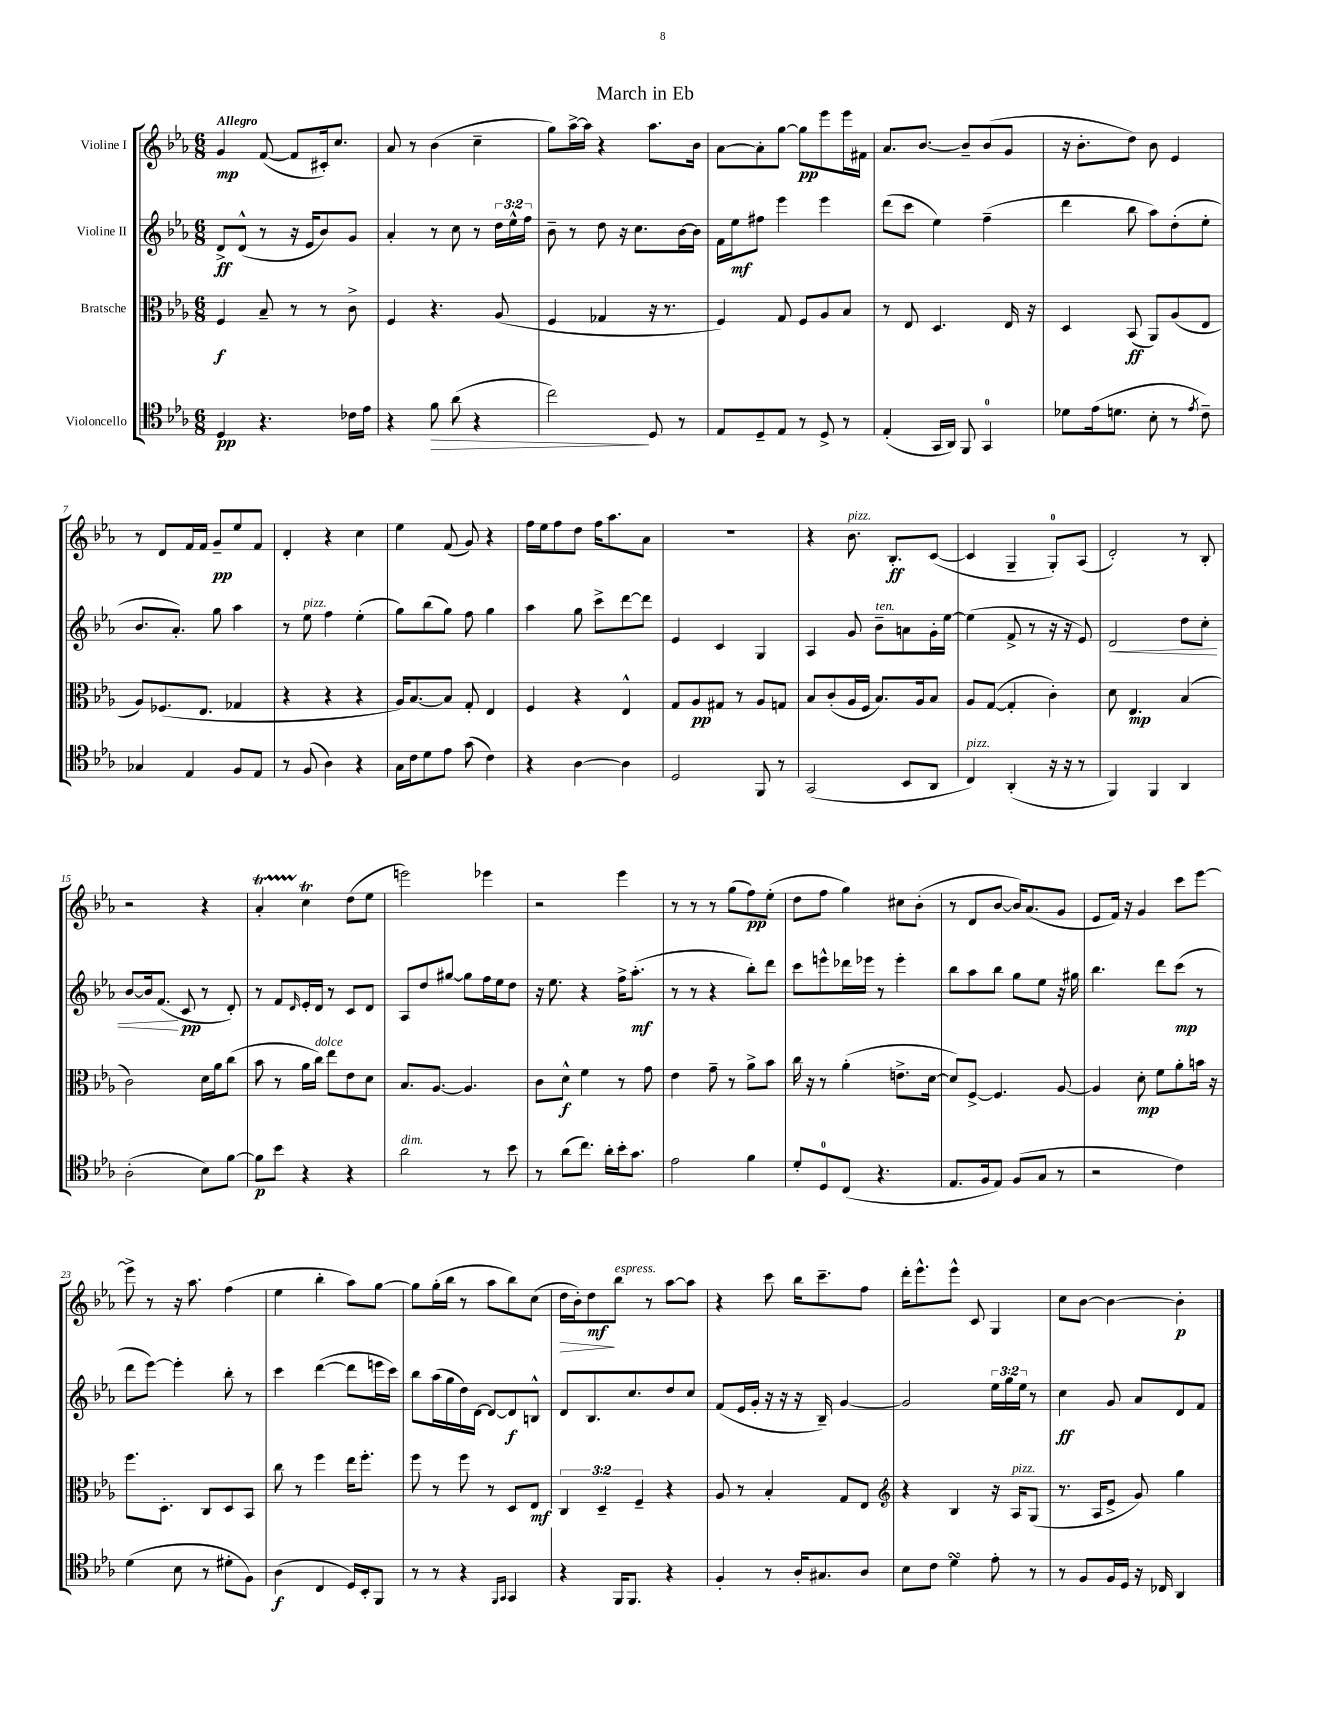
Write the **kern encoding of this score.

**kern	**kern	**kern	**kern
*staff4	*staff3	*staff2	*staff1
*clefC4	*clefC3	*clefG2	*clefG2
*k[b-e-a-]	*k[b-e-a-]	*k[b-e-a-]	*k[b-e-a-]
*M6/8	*M6/8	*M6/8	*M6/8
4D/	4F/	8d^/L	4g/
.	.	(8d^^/J	.
4.r	8B-~/	8r	([8f/
.	8r	16r	8f/]L
.	.	16e-/LK	.
.	8r	8b-/)	16c#'/k)
.	.	.	8.cc/J
16c-\LL	8c^\	8g/J	.
16e-\JJ	.	.	.
=	=	=	=
4r	4F/	4a-'/	8a-/
.	.	.	8r
8f\	4.r	8r	(4b-\
(8a-\	.	8cc\	.
4r	.	8r	4cc~\
.	(8A-/	24dd\LL	.
.	.	24ee-^^\	.
.	.	24ff\JJ	.
=	=	=	=
2cc\)	4F/	8b-~\	8gg\L)
.	.	8r	[16aa-^\L
.	.	.	16aa-\]JJ
.	4G-/	8dd\	4r
.	.	16r	.
.	.	8.cc\L	.
8D/	16r	.	8.aa-\L
.	8.r	.	.
8r	.	[16b-\L	.
.	.	16b-\]JJ	16b-\Jk
=	=	=	=
8E-/L	4F/)	16f\LL	[8a-\L
.	.	16ee-\J	.
8D~/	.	8ff#\J	8a-'\]
8E-/J	8G/	4eee-\	[8gg\J
8r	8F/L	.	8gg\]L
8D^/	8A-/	4eee-\	8eee-\
8r	8B-/J	.	16eee-\L
.	.	.	16f#\JJ
=	=	=	=
(4E-'/	8r	(8ddd\L	8.a-/L
.	8E-/	8ccc\J	.
.	.	.	[8.b-/J
16GG/LL	4.D/	4ee-\)	.
16AA-/JJ)	.	.	.
8FF/	.	.	8b-~/]L
4GG/	.	(4ff~\	(8b-/
.	16E-/	.	8g/J
.	16r	.	.
=	=	=	=
8d-\L	4D/	4ddd\	16r
.	.	.	8.b-'\L
(16e-\k	.	.	.
8.d\J	.	.	.
.	(8BB-/	8bb-\	8dd\J)
8B-'\	8AA-/L)	8aa-\L)	8b-\
8r	(8A-/	(8dd'\	4e-/
8qe-/	.	.	.
8c~\)	8E-/J	8ee-'\J	.
=	=	=	=
4G-/	8A-/L)	8.b-/L	8r
.	(8.F-/	.	8d/L
.	.	8.a-'/J)	.
4E-/	.	.	16f/L
.	8.E-/J	.	16f/JJ
.	.	8gg\	8g~/L
8F/L	4G-/	4aa-\	8ee-/
8E-/J	.	.	8f/J
=	=	=	=
8r	4r	8r	4d'/
(8F/	.	8ee-\	.
4A-\)	4r	4ff\	4r
4r	4r	(4ee-'\	4cc\
=	=	=	=
16G\LL	16A-/LK)	8gg\L)	4ee-\
16c\J	[8.B-/	.	.
8d\	.	(8bb-\	.
8e-\J	8B-/]J	8gg\J)	(8f/
(8g\	8G'/	8ff\	8g/)
4c\)	4E-/	4gg\	4r
=	=	=	=
4r	4F/	4aa-\	16ff\LL
.	.	.	16ee-\J
.	.	.	8ff\
[4A-\	4r	8gg\	8dd\J
.	.	8ccc^\L	16ff\LK
.	.	.	8.aa-\
4A-\]	4E-^^/	[8ddd\	.
.	.	8ddd\]J	8a-\J
=	=	=	=
2D/	8G/L	4e-/	2.r
.	8A-/	.	.
.	8G#/J	4c/	.
.	8r	.	.
8FF/	8A-/L	4G/	.
8r	8G/J	.	.
=	=	=	=
(2GG/	8B-/L	4A-/	4r
.	(8c'/	.	.
.	16A-/L	8g/	8.b-\
.	16F/JJ	.	.
.	8.B-/L)	8b-~\L	.
.	.	.	8.B-'/L
8BB-/L	.	8a\	.
.	16A-/k	.	.
8AA-/J	8B-/J	16g'\L	([8c/J
.	.	[16ee-\JJ	.
=	=	=	=
4C/)	8A-/L	(4ee-\]	4c/]
.	([8G/J	.	.
(4AA-'/	4G'/]	8f^/	4G~/
.	.	8r	.
16r	4c'\)	16r	8G'/L)
16r	.	16r	.
8r	.	8e-/)	(8A-/J
=	=	=	=
4FF/)	8d\	2d/	2d'/)
.	4.E-/	.	.
4FF/	.	.	.
4AA-/	(4B-/	8dd\L	8r
.	.	8cc'\J	8B-'/
=	=	=	=
(2A-'\	2c\)	[8b-/L	2r
.	.	16b-/]k	.
.	.	(8.f/J	.
.	.	8c/	.
8B-\L)	16d\LL	8r	4r
.	16a-\J	.	.
[8f\J	(8cc\J	8d'/)	.
=	=	=	=
8f\]L	8b-\	8r	4a-'/
8b-\J	8r	8f/L	.
.	.	16qqd/	.
4r	16a-\LL	16e-'/L	4cc\
.	16cc\JJ)	16d/JJ	.
.	8ee-\L	8r	.
4r	8e-\	8c/L	(8dd\L
.	8d\J	8d/J	8ee-\J
=	=	=	=
2a-\	8.B-/L	8A-/L	2eee\)
.	.	8dd/	.
.	[8.A-/J	.	.
.	.	[8gg#/J	.
.	4.A-/]	8gg#\]L	.
8r	.	16ff\L	4eee-\
.	.	16ee-\J	.
8b-\	.	8dd\J	.
=	=	=	=
8r	8c\L	16r	2r
.	.	8.ee-\	.
(8a-\L	8d^^\J	.	.
8.cc\J)	4f\	4r	.
16a-'\LL	.	.	.
16b-'\J	8r	16ff^\LK	4eee-\
8.g\J	.	(8.aa-'\J	.
.	8g\	.	.
=	=	=	=
2e-\	4e-\	8r	8r
.	.	8r	8r
.	8g~\	4r	8r
.	8r	.	(8gg\L
4f\	8a-^\L	8bb-'\L)	8ff\)
.	8b-\J	8ddd\J	(8ee-'\J
=	=	=	=
8d'/L	16cc\	8ccc\L	8dd\L
.	16r	.	.
8D/	8r	8eee^^\	8ff\J
(8C/J	(4a-'\	16ddd-\L	4gg\)
.	.	16eee-\JJ	.
4.r	.	8r	.
.	8.e^\L	4eee-'\	8cc#\L
.	.	.	(8b-'\J
.	[16d\Jk	.	.
=	=	=	=
8.E-/L	8d/]L)	8bb-\L	8r
.	[8F^/J	8aa-\	8d/L
16F/k	.	.	.
8E-/J)	4.F/]	8bb-\J	[8b-/J
(8F/L	.	8gg\L	16b-/]LK)
.	.	.	(8.a-/
8G/J	.	8ee-\J	.
8r	[8A-/	16r	8g/J
.	.	16gg#\	.
=	=	=	=
2r	4A-/]	4.bb-\	8e-/L
.	.	.	16f/Jk)
.	.	.	16r
.	8d'\	.	4g/
.	8f\L	8ddd\L	.
4c\)	8a-'\	(8ccc\J	8ccc\L
.	16b\Jk	8r	[8eee-\J
.	16r	.	.
=	=	=	=
(4d\	8.ff\L	8ddd\L	8eee-^\]
.	.	[8eee-\J)	8r
.	8.D'\J	.	.
8B-\	.	4eee-'\]	16r
.	.	.	8.aa-\
8r	8C/L	.	.
8d#'\L	8D/	8bb-'\	(4ff\
8F\J)	8BB-/J	8r	.
=	=	=	=
(4A-\	8cc\	4ccc\	4ee-\
.	8r	.	.
4C/	4ff\	([4ddd\	4bb-'\
16D/LL)	16ee-\LK	8ddd\]L	8aa-\L)
16BB-'/J	8.ff'\J	.	.
8FF/J	.	16eee\L	[8gg\J
.	.	16ccc\JJ)	.
=	=	=	=
8r	8ff\	8bb-\L	8gg\]L
8r	8r	(16aa-\L	(16gg'\L
.	.	16gg\	16bb-\JJ
4r	8ff\	16dd\)	8r
.	.	[16d\JJ	.
.	8r	8d/_L	8aa-\L
16qqFF/LL	.	.	.
16qqGG/JJ	.	.	.
4GG/	8D/L	8d/]	8bb-\)
.	8E-/J	8B^^/J	(8cc\J
=	=	=	=
4r	6C/	8d/L	16dd\LL
.	.	.	16b-'\J)
.	.	8.B-/	8dd\
.	6D~/	.	.
16FF/LK	.	.	8bb-\J
8.FF/J	.	8.cc/	.
.	6F~/	.	.
.	.	.	8r
4r	4r	8dd/	[8aa-\L
.	.	8cc/J	8aa-\]J
=	=	=	=
4F'/	8A-/	(8f/L	4r
.	8r	16e-/L	.
.	.	16g'/JJ	.
8r	4B-'/	16r	8ccc\
.	.	16r	.
16A-'/LK	.	16r	16bb-\LK
8.G#/	.	16B-~/)	8.ccc~\
.	8G/L	[4g/	.
8A-/J	8E-/J	.	8ff\J
=	=	=	=
*	*clefG2	*	*
8B-\L	4r	2g/]	16ddd'\LK
.	.	.	8.eee-^^\
8c\J	.	.	.
4d\	4B-/	.	8eee-^^\J
.	.	.	8c/
8e-'\	16r	24ee-\LL	4G/
.	.	24gg\	.
.	16A-/LK	.	.
.	.	24ee-\JJ	.
8r	(8G/J	8r	.
=	=	=	=
8r	8.r	4cc\	8cc\L
8F/L	.	.	[8b-\J
.	16A-/LK	.	.
16F/L	8e-^/J	8g/	4b-\_
16D/JJ	.	.	.
16r	8g/)	8a-/L	.
16C-/	.	.	.
4AA-/	4gg\	8d/	4b-'\]
.	.	8f/J	.
==	==	==	==
*-	*-	*-	*-
